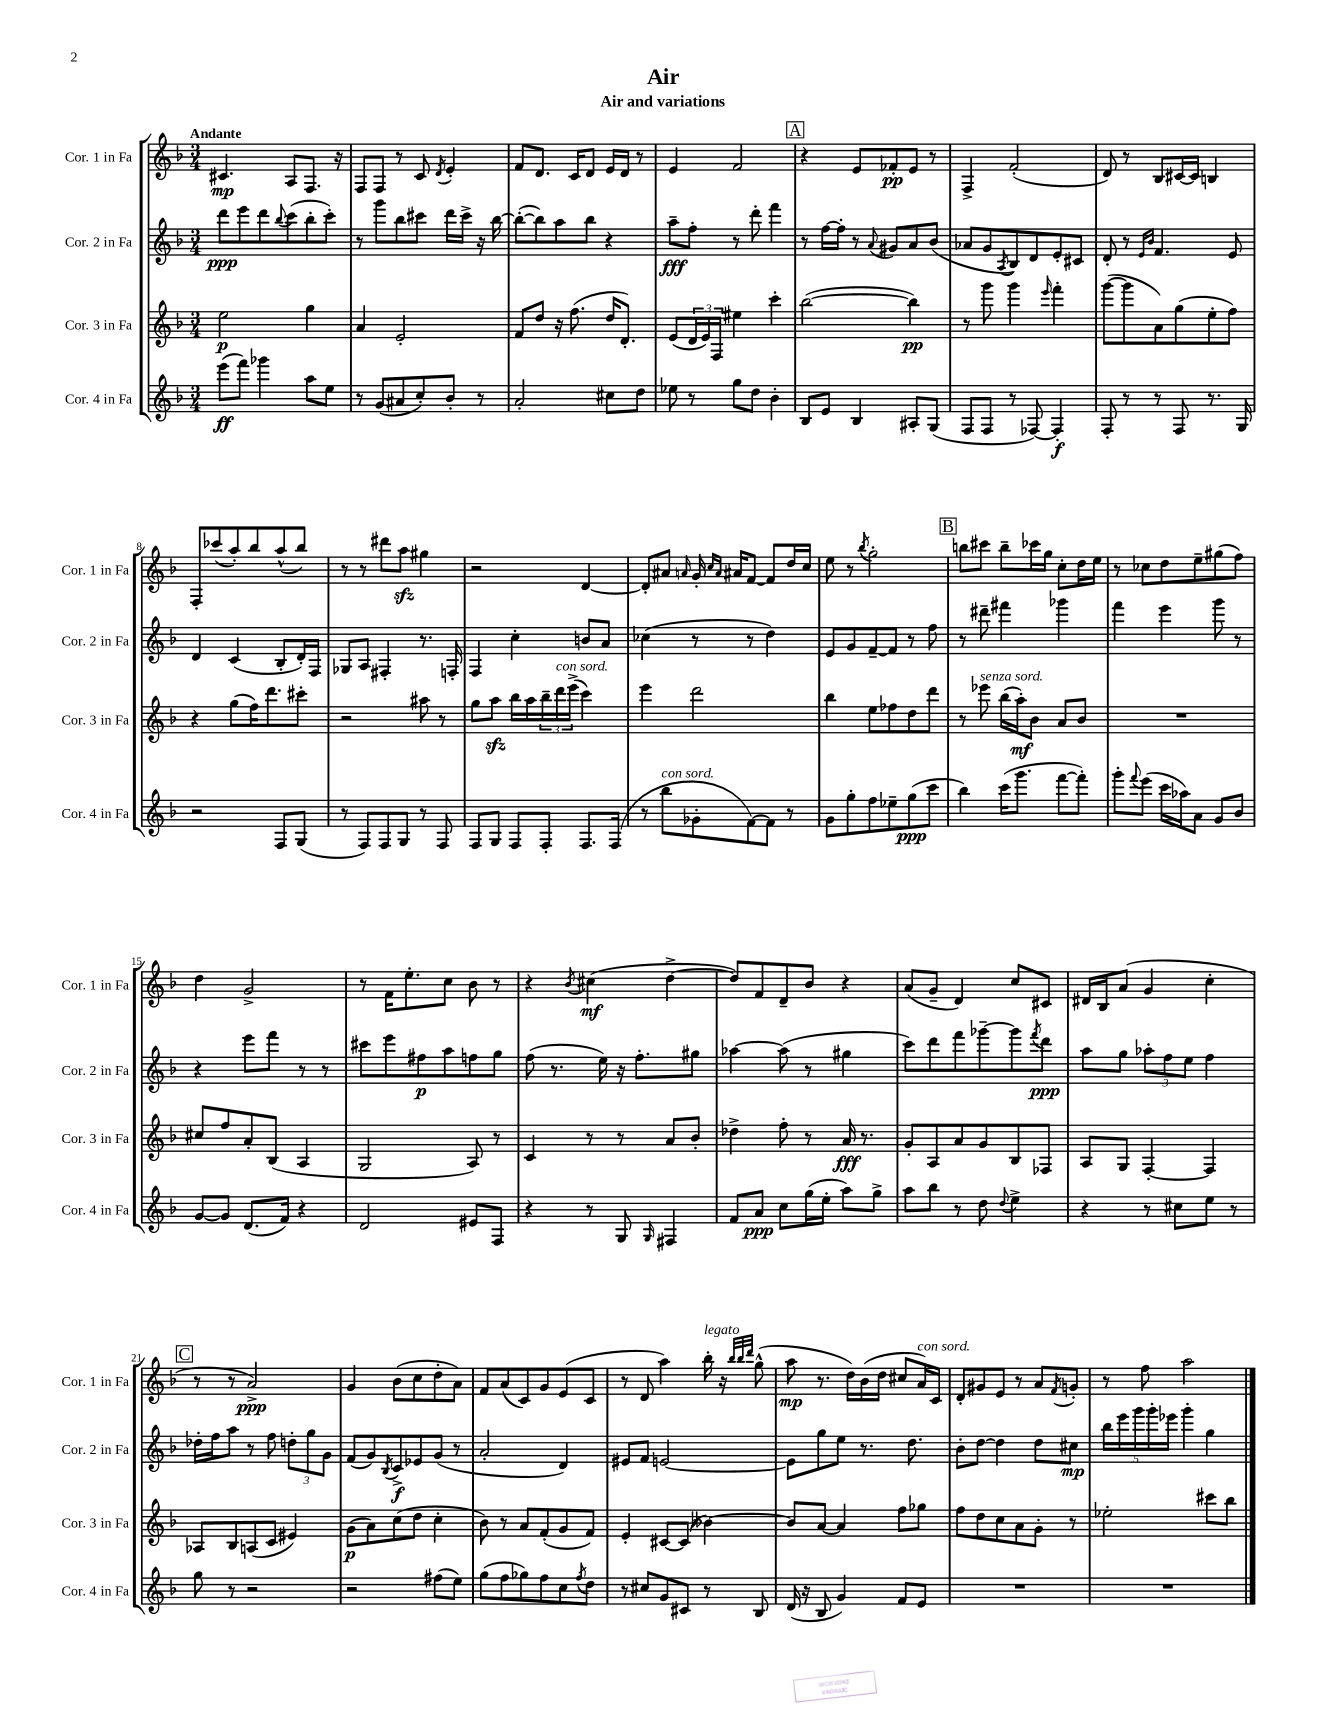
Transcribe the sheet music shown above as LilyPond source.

\header { title = "Air" subtitle = "Air and variations" }
<<
\new StaffGroup <<
\new Staff = "s0" \with { instrumentName = "Cor. 1 in Fa" shortInstrumentName = "Cor. 1 in Fa" } {
    \clef treble \key f \major \numericTimeSignature \time 3/4 \tempo "Andante"
    cis'4.\mp a8 f8. r16 |
    f8 f8 r8 c'8 \acciaccatura { d'8 } e'4-. |
    f'8 d'8. c'16 d'8 e'16 d'16 r8 |
    e'4 f'2 |
    \mark \markup { \box "A" } r4 e'8 fes'8-.\pp e'8 r8 |
    f4-> f'2-.( |
    d'8) r8 bes8 cis'16~ cis'16 b4 |
    f8-. ces'''8( a''8-.) bes''8 a''8-^( bes''8) |
    r8 r8 dis'''8 a''8\sfz gis''4 |
    r2 d'4~ |
    d'8-. ais'8 \grace { a'16 } g'16-. \grace { c''16 a'16 } ais'16 f'8~ f'8 d''16 c''16 |
    e''8 r8 \acciaccatura { bes''8 } g''2-. |
    \mark \markup { \box "B" } b''8 cis'''8 b''8-- ces'''16 g''16 c''8-. d''16 e''16 |
    r8 ces''8 d''8 e''8-- gis''8( f''8) |
    d''4 g'2-> |
    r8 f'16 e''8.-. c''8 bes'8 r8 |
    r4 \acciaccatura { bes'8 } cis''4\mf( d''4~-> |
    d''8) f'8 d'8-- bes'8 r4 |
    a'8( g'8-- d'4) c''8 cis'8 |
    dis'16 bes16 a'8( g'4 c''4-. |
    \mark \markup { \box "C" } r8 r8 a'2->\ppp) |
    g'4 bes'8( c''8 d''8-. a'8) |
    f'8 a'8( c'8) g'8 e'8( c'8 |
    r8 d'8 a''4) bes''16-.^\markup { \italic "legato" } r16 \grace { bes''32 bes''32 d'''32 } g''8-^( |
    a''8\mp r8. d''16) bes'16( d''16 cis''8 a'16^\markup { \italic "con sord." }) c'16 |
    d'8-. gis'8 e'8 r8 a'8 \acciaccatura { f'8 } g'8-. |
    r8 f''8 a''2 \bar "|." |
}
\new Staff = "s1" \with { instrumentName = "Cor. 2 in Fa" shortInstrumentName = "Cor. 2 in Fa" } {
    \clef treble \key f \major \numericTimeSignature \time 3/4
    d'''8\ppp e'''8 d'''8 \appoggiatura { bes''8 } c'''8( bes''8-. c'''8-.) |
    r8 g'''8 bes''8 cis'''8 d'''16 cis'''16-> r16 bes''16~ |
    bes''8~-.( bes''8) a''8 bes''8 r4 |
    a''8--\fff f''8-. r8 d'''8-. f'''4 |
    \mark \markup { \box "A" } r8 f''16~ f''16-. r8 \appoggiatura { a'8 } gis'8 a'8 bes'8( |
    aes'8 g'8 \acciaccatura { a8 } bes8) d'8 e'8-. cis'8 |
    d'8-. r8 \grace { e'16 bes'16 } f'4. e'8 |
    d'4 c'4( bes8-. d'16-.) f16 |
    ges8 a8 fis4-. r8. f16-. |
    f4 c''4-. b'8 a'8 |
    ces''4( r8 r8 d''4) |
    e'8 g'8 f'8~-- f'8 r8 f''8 |
    \mark \markup { \box "B" } r8 dis'''8-- fis'''4 ges'''4 |
    f'''4 e'''4 g'''8 r8 |
    r4 e'''8 f'''8 r8 r8 |
    cis'''8 e'''8 fis''8\p a''8 f''8 g''8 |
    f''8( r8. e''16) r16 f''8.-. gis''8 |
    aes''4~ aes''8( r8 gis''4 |
    c'''8) d'''8 f'''8 ges'''8~-- ges'''8 \acciaccatura { f'''8 } d'''8\ppp |
    a''8 g''8 \tuplet 3/2 { aes''8-. f''8 e''8 } f''4 |
    \mark \markup { \box "C" } des''16-. f''16 a''8 r8 f''8 \tuplet 3/2 { d''8-. g''8 g'8 } |
    f'8( g'8) \acciaccatura { bes8 } c'8->\f ees'8 g'8( r8 |
    a'2-. d'4) |
    eis'8 f'8 e'2~ |
    e'8 g''8 e''8 r8. d''8. |
    bes'8-. d''8~ d''4 d''8 cis''8\mp |
    \tuplet 5/4 { bes''16 e'''16 g'''16 g'''16-. ees'''16 } g'''4-. g''4 \bar "|." |
}
\new Staff = "s2" \with { instrumentName = "Cor. 3 in Fa" shortInstrumentName = "Cor. 3 in Fa" } {
    \clef treble \key f \major \numericTimeSignature \time 3/4
    e''2\p g''4 |
    a'4 e'2-. |
    f'8 d''8 r16 f''8.( d''16 d'8.-.) |
    e'8( \tuplet 3/2 { d'16 e'16) f16 } eis''4 c'''4-. |
    \mark \markup { \box "A" } bes''2~( bes''4\pp) |
    r8 g'''8 g'''4 \grace { e'''16 } f'''4-. |
    g'''8~( g'''8 a'8) g''8( e''8-. f''8) |
    r4 g''8( f''16) d'''8. cis'''8-. |
    r2 ais''8 r8 |
    g''8 a''8\sfz bes''16 a''16 \tuplet 3/2 { bes''16-- d'''16^\markup { \italic "con sord." } e'''16->( } c'''4) |
    e'''4 d'''2 |
    bes''4 e''8 fes''8 d''8 d'''8 |
    \mark \markup { \box "B" } r8 ees'''8^\markup { \italic "senza sord." } bes''16( a''16-.\mf) bes'8 a'8 bes'8 |
    R2. |
    cis''8 f''8 a'8-. bes8( a4 |
    g2 a8) r8 |
    c'4 r8 r8 a'8 bes'8-. |
    des''4-> f''8-. r8 a'16\fff r8. |
    g'8-. a8 a'8 g'8 bes8 fes8 |
    a8 g8 f4~-. f4 |
    \mark \markup { \box "C" } aes8 bes8 a8( c'8 eis'4) |
    g'8\p( a'8) c''8( d''8 c''4-. |
    bes'8) r8 a'8 f'8-.( g'8 f'8) |
    e'4-. cis'8~ cis'8( beses'4~) |
    beses'8 a'8~ a'4 f''8 ges''8 |
    f''8 d''8 c''8 a'8 g'8-. r8 |
    ees''2-. cis'''8 bes''8 \bar "|." |
}
\new Staff = "s3" \with { instrumentName = "Cor. 4 in Fa" shortInstrumentName = "Cor. 4 in Fa" } {
    \clef treble \key f \major \numericTimeSignature \time 3/4
    e'''8\ff( f'''8) ges'''4 a''8 e''8 |
    r8 g'8( ais'8 c''8-.) bes'8-. r8 |
    a'2-. cis''8 d''8 |
    ees''8 r8 g''8 d''8 bes'4-. |
    \mark \markup { \box "A" } bes8 e'8 bes4 ais8-. g8( |
    f8 f8 r8 fes8~) fes4-.\f |
    f8-. r8 r8 f8 r8. g16 |
    r2 f8 g8( |
    r8 f8) f8 g8 r8 f8 |
    f8 g8 f8 f8-. f8. f16( |
    r8 bes''8^\markup { \italic "con sord." } ges'8-. f'8~) f'8 r8 |
    g'8 g''8-. f''8 ees''8-- g''8\ppp( c'''8 |
    \mark \markup { \box "B" } bes''4) c'''16( g'''8. f'''8~ f'''8-.) |
    g'''8-. \appoggiatura { f'''8 } e'''8( c'''16 aes''16) a'8 g'8 bes'8 |
    g'8~ g'8 d'8.( f'16) r4 |
    d'2 eis'8 f8 |
    r4 r8 g8 \grace { g16 } fis4 |
    f'8 a'8\ppp c''8 g''16( e''16-. a''8) g''8-> |
    a''8 bes''8 r8 d''8 \appoggiatura { d''8 } e''4-> |
    r4 r8 cis''8 e''8 r8 |
    \mark \markup { \box "C" } g''8 r8 r2 |
    r2 fis''8( e''8) |
    g''8( f''8 ges''8) f''8 c''8 \acciaccatura { f''8 } d''8 |
    r8 cis''8 g'8 cis'8 r8 bes8 |
    d'16( r16 bes8 g'4) f'8 e'8 |
    R2. |
    R2. \bar "|." |
}
>>
>>
